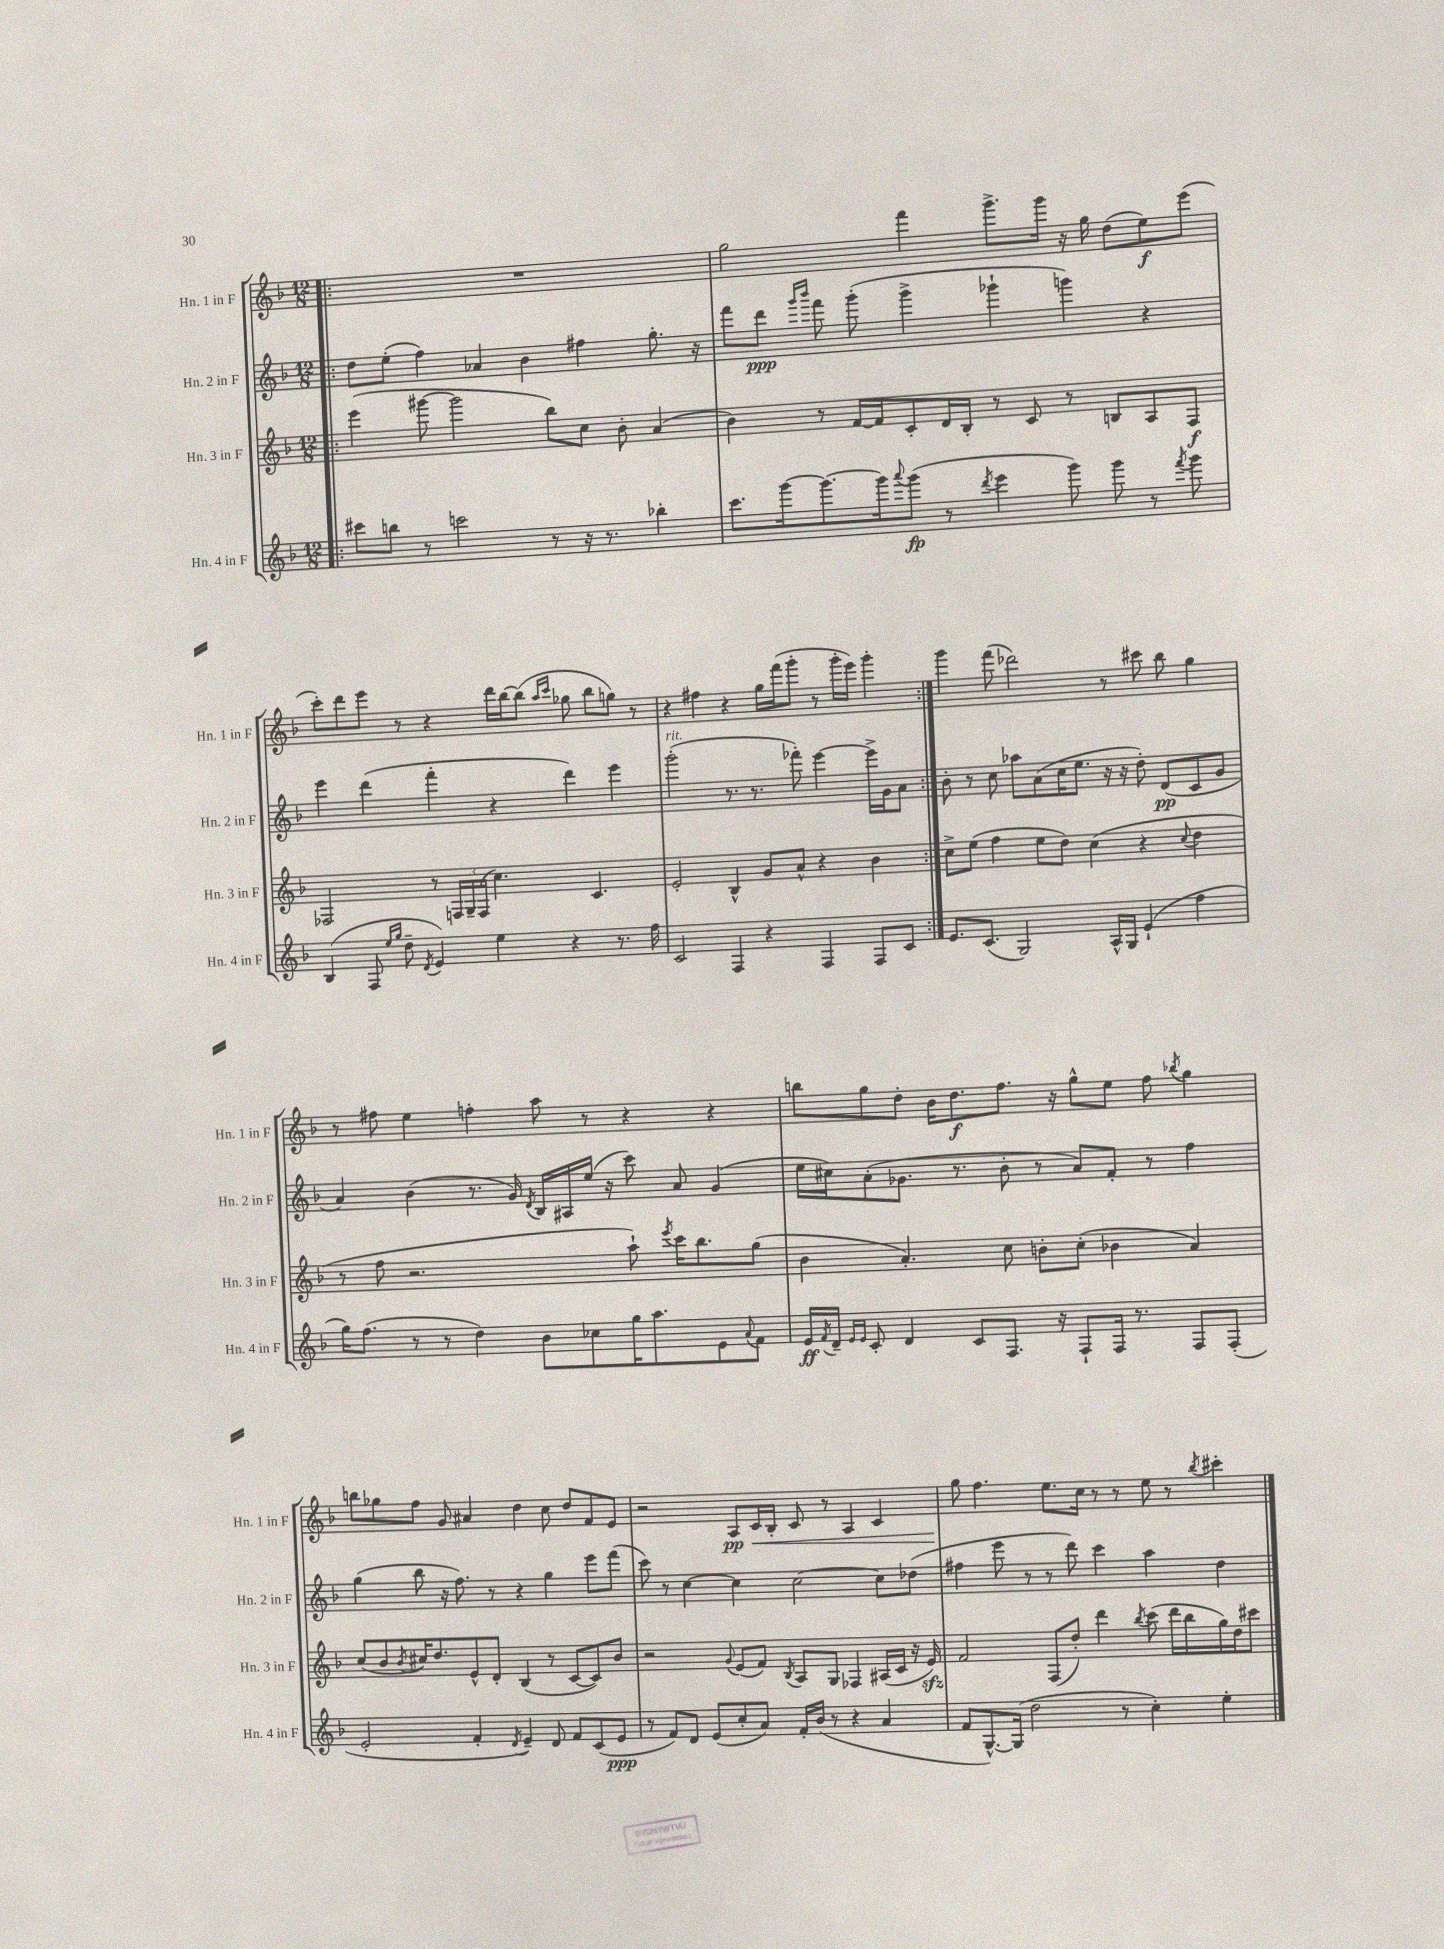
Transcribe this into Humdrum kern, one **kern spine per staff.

**kern	**kern	**kern	**kern
*staff4	*staff3	*staff2	*staff1
*clefG2	*clefG2	*clefG2	*clefG2
*k[b-]	*k[b-]	*k[b-]	*k[b-]
*M12/8	*M12/8	*M12/8	*M12/8
=!|:	=!|:	=!|:	=!|:
8ccc#	(4eee	8dd	1.r
8bb	.	(8ee'	.
8r	[8ggg#	4ff)	.
2ccc	2ggg#]	.	.
.	.	4a-	.
.	.	4b-	.
8r	8bb-)	.	.
16r	8cc	4ff#	.
8.r	.	.	.
.	8b-'	.	.
4bb-'	(4a	8.gg'	.
.	.	16r	.
=	=	=	=
8.ccc	4b-)	8fff	2gg
.	.	8ddd	.
[16ggg	.	.	.
.	.	16qqggg	.
.	.	16qqbbb-	.
8.ggg_	8r	8fff	.
.	[16f	(8ggg'	.
16ggg]	16f]	.	.
8qqaaa	.	.	.
(8ggg	8c'	4ggg^	4fff
8r	16d	.	.
.	16B-'	.	.
8qddd	.	.	.
4eee	8r	4ggg-`	8.ggg^
.	8c	.	.
.	.	.	16ggg
8ggg)	8r	4ggg)	16r
.	.	.	16gg
8ggg	8B	.	(8dd
8r	8A	4r	8ee)
8qfff	.	.	.
8ggg	8F	.	(8eee
=	=	=	=
(4B-	2F-	4eee	8ccc')
.	.	.	8ddd
8F	.	(4ddd	8eee
16qqee	.	.	.
16qqgg	.	.	.
8dd~	.	.	8r
8qd	.	.	.
4e)	8r	4fff'	4r
.	24F	.	.
.	24G~	.	.
.	(24F	.	.
4ee	4.cc)	4r	16ddd
.	.	.	[16bb-
.	.	.	(8bb-]
.	.	.	16qqaa
.	.	.	16qqccc
4r	.	4ddd)	8gg-
.	4.c	.	8bb-
8.r	.	4eee	8gg)
.	.	.	8r
16ff	.	.	.
=	=	=	=
2c	2e'	(2ggg'	4r
.	.	.	4ff#
4F	4B-^^	8.r	4r
.	.	8.r	.
4r	8g	.	16gg
.	.	.	(16fff
.	8a^^	8fff-')	8ggg'
4F	4r	[4eee	8r
.	.	.	16ggg'
.	.	.	16eee)
8F	4b-	16eee^]	4ggg'
.	.	16g	.
8c	.	8a	.
=:|!	=:|!	=:|!	=:|!
8.e	8cc^	8b-'	4ggg
.	(8ee	8r	.
(8.c	.	.	.
.	4ff	8cc	(8fff
2G)	.	8aa-	2ddd-)
.	8ee	(8a	.
.	8dd)	16cc	.
.	.	8.ee	.
.	(4cc	.	.
16A^^	.	16r	8r
16G	.	16r	.
(4e`	4r	8dd')	8ccc#
.	.	(8d	8bb-
.	8qqcc	.	.
4ff	4dd	8c	4gg
.	.	8g	.
=	=	=	=
16gg)	8r	4a)	8r
(8.ff	.	.	.
.	8ff	.	8ff#
8r	2.r	(4b-	4ee
8r	.	.	.
4dd)	.	8.r	4ff'
.	.	16g)	.
.	.	8qd	.
8b-	.	16B-	8aa
.	.	16A#	.
8cc-	.	(16ee	8r
.	.	16r	.
16gg	8aa`)	8ccc)	4r
8.aa	.	.	.
.	8qeee	.	.
.	16ccc	8a	.
.	8.bb-	.	.
8e	.	(4g	4r
8qqa	.	.	.
8f	(8gg	.	.
=	=	=	=
16e	4b-	16ee	8bb
8qf	.	.	.
16d~	.	16cc#)	.
16qqe	.	.	.
16qqe	.	.	.
8c'	.	(8a'	8gg
4d	4.a')	8.g-	8dd'
.	.	.	16b-
.	.	8.r	8.dd
8c	.	.	.
8.F	8cc	8b-'	8.ff
.	8b'	8r	.
16r	.	.	16r
8F`	(8cc'	8a)	8gg^^
16F	4b-	8f'	8ee
8.r	.	.	.
.	.	8r	8ff
.	.	.	8qbb-
8F	4a)	4ff	4gg
(8F'	.	.	.
=	=	=	=
2e'	(8cc	(4gg	8bb
.	8b-	.	8gg-
.	8qb-	.	.
.	16cc#)	8bb-	8ff
.	8.dd	.	.
.	.	16r	8g
.	.	8.ff)	.
4f'	8e^^	.	4a#
.	8d'	8r	.
8qd	.	.	.
4e~)	(4B-	4r	4dd
8d	8r	4gg	8cc
8f	[8c	.	8dd
(8c	8c])	8eee	8f
8e	8b-	(8fff	8e
=	=	=	=
8r	2r	8ccc)	2r
8f)	.	8r	.
8d	.	[4cc	.
(8e	.	.	.
.	8qqg	.	.
8cc'	(8e	4cc]	8A
8a)	8f)	.	16c
.	.	.	16B-'
.	8qB-	.	.
16f'	8A	[2cc	8c
(16b-	.	.	.
8r	8G	.	8r
4r	4F-	.	4A
4a	(16A#	8cc]	4c
.	16c	.	.
.	16r	(8dd-	.
.	16e)	.	.
=	=	=	=
8f	2f	4ff#	8gg
[8.G^^)	.	.	4.ff
.	.	8eee	.
(16G]	.	.	.
2dd	.	8r	.
.	(8F	8r	8.ee
.	8dd')	8ddd)	.
.	.	.	16cc
.	4ddd	4ccc	8r
8r	.	.	8r
.	8qbb-	.	.
4cc')	(8ccc	4aa	8ee
.	16ddd	.	8r
.	16bb-	.	.
.	.	.	8qbb-
4ee'	16gg)	4dd	4ccc#'
.	16dd	.	.
.	8ccc#	.	.
==	==	==	==
*-	*-	*-	*-
